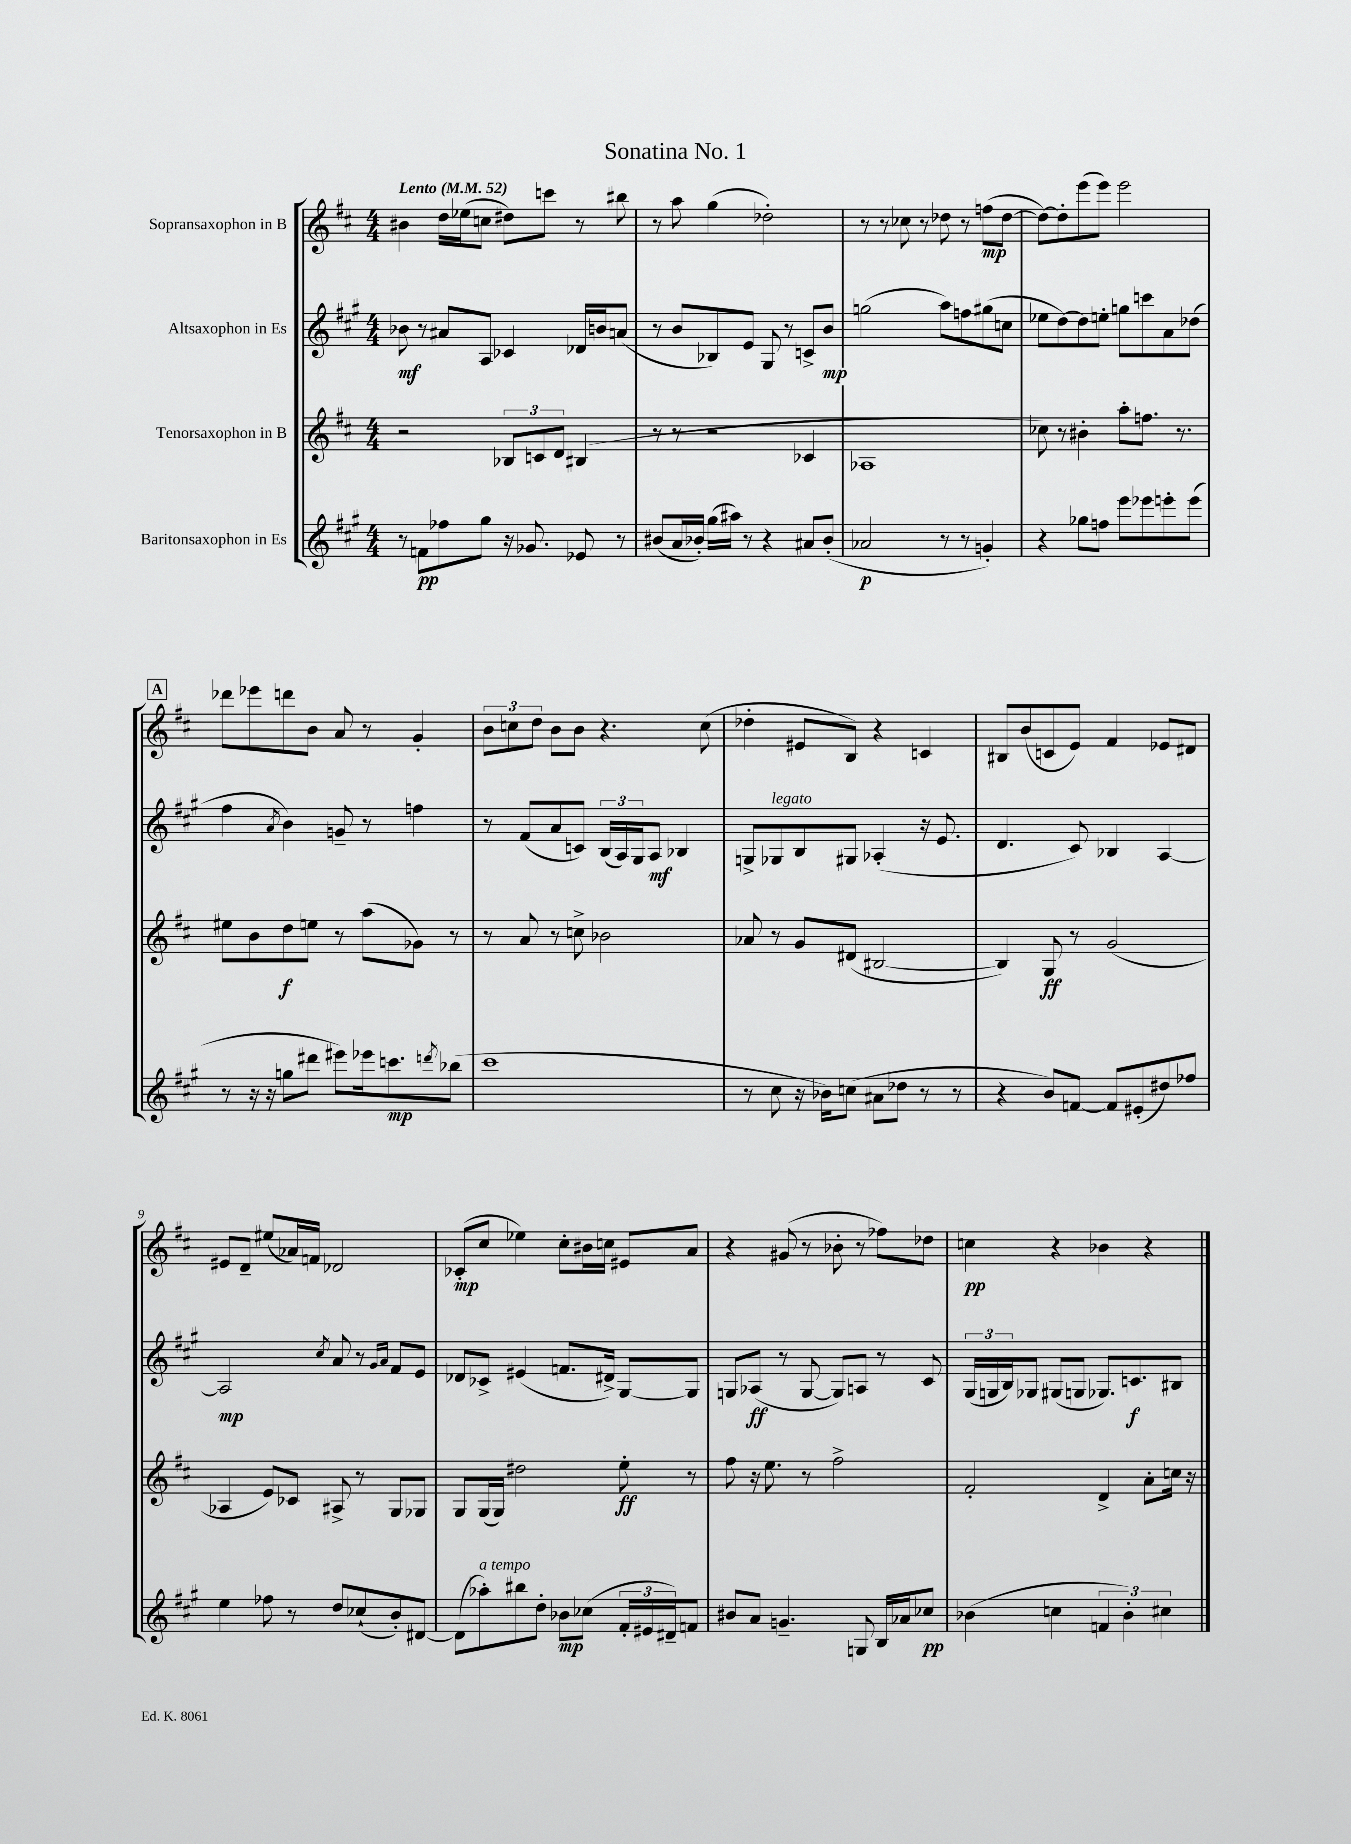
\header { title = "Sonatina No. 1" }
<<
\new StaffGroup <<
\new Staff = "s0" \with { instrumentName = "Sopransaxophon in B" } {
    \clef treble \key d \major \numericTimeSignature \time 4/4 \tempo "Lento" 4 = 52
    bis'4 d''16 ees''16( c''8 dis''8) c'''8 r8 bis''8 |
    r8 a''8 g''4( des''2-.) |
    r8 r8 ces''8 r8 des''8 r8 f''8\mp( des''8~ |
    des''8~) des''8-. e'''8( e'''8) e'''2 |
    \mark \markup { \box "A" } des'''8 ees'''8 d'''8 b'8 a'8 r8 g'4-. |
    \tuplet 3/2 { b'8 c''8 d''8 } b'8 b'8 r4. c''8( |
    des''4-. eis'8 b8) r4 c'4 |
    bis8 b'8( c'8 e'8) fis'4 ees'8 dis'8 |
    eis'8 d'8-- eis''8( aes'16) f'16 des'2 |
    ces'8-.\mp( cis''8 ees''4) cis''8-. bis'16 c''16 eis'8 a'8 |
    r4 gis'8( r8 bes'8-. r8 fes''8) des''8 |
    c''4\pp r4 bes'4 r4 \bar "|." |
}
\new Staff = "s1" \with { instrumentName = "Altsaxophon in Es" } {
    \clef treble \key a \major \numericTimeSignature \time 4/4
    bes'8\mf r8 ais'8 a8 ces'4 des'16 b'16 a'8( |
    r8 b'8 bes8) e'8 gis8 r8 c'8-> b'8\mp |
    g''2( a''8) f''8 gis''8( c''8 |
    ees''8 d''8~) d''8 e''8-. g''8 c'''8 a'8 des''8( |
    \mark \markup { \box "A" } fis''4 \acciaccatura { a'8 } b'4) g'8-- r8 f''4 |
    r8 fis'8( a'8 c'8) \tuplet 3/2 { b16( a16) gis16 } a8\mf bes4 |
    g8-> ges8^\markup { \italic "legato" } b8 gis8 aes4-.( r16 e'8. |
    d'4. cis'8) bes4 a4~ |
    a2\mp \acciaccatura { cis''8 } a'8 r8 \grace { gis'16 a'16 } fis'8 e'8 |
    des'8 ces'8-> eis'4( f'8. dis'16->) gis8~ gis8 |
    g8 aes8\ff( r8 g8~ g8) a8 r8 cis'8 |
    \tuplet 3/2 { gis16( g16 b16) } ges8 gis8( g8 ges8.) c'8.\f bis8 \bar "|." |
}
\new Staff = "s2" \with { instrumentName = "Tenorsaxophon in B" } {
    \clef treble \key d \major \numericTimeSignature \time 4/4
    r2 \tuplet 3/2 { bes8 c'8 d'8 } bis4( |
    r8 r8 r2 ces'4 |
    aes1 |
    ces''8) r8 bis'4-. a''8-. f''8. r8. |
    \mark \markup { \box "A" } eis''8 b'8 d''8\f e''8 r8 a''8( ges'8) r8 |
    r8 a'8 r8 c''8-> bes'2 |
    aes'8 r8 g'8 dis'8( bis2~ |
    bis4) g8\ff r8 g'2( |
    aes4 e'8) ces'8 ais8-> r8 g8 ges8 |
    g8 g16( g16) dis''2 e''8-.\ff r8 |
    fis''8 r16 e''8. r8 fis''2-> |
    fis'2-. d'4-> a'8-. c''16 r16 \bar "|." |
}
\new Staff = "s3" \with { instrumentName = "Baritonsaxophon in Es" } {
    \clef treble \key a \major \numericTimeSignature \time 4/4
    r8 f'8\pp fes''8 gis''8 r16 ges'8. ees'8 r8 |
    bis'8( a'16 bes'16-.) gis''16( ais''16) r8 r4 ais'8 bes'8-.( |
    aes'2\p r8 r8 g'4-.) |
    r4 ges''8 f''8 e'''8 ees'''8 e'''8-. e'''8( |
    \mark \markup { \box "A" } r8 r16 r16 g''8 dis'''8 eis'''8) ees'''16 c'''8.\mp \acciaccatura { d'''8 } bes''8( |
    cis'''1 |
    r8 cis''8 r16 bes'16) c''8( ais'8 des''8 r8 r8 |
    r4 b'8) f'8~ f'8 eis'8-.( dis''8) fes''8 |
    e''4 fes''8 r8 d''8 ces''8-!( b'8-.) dis'8~ |
    dis'8( aes''8-.^\markup { \italic "a tempo" }) bis''8 d''8-. bes'8\mp ces''8( \tuplet 3/2 { fis'16-. eis'16 dis'16--) } f'8 |
    bis'8 a'8 g'4.-- g8 b16 aes'16 ces''8\pp |
    bes'4( c''4 \tuplet 3/2 { f'4 bes'4-.) cis''4 } \bar "|." |
}
>>
>>
